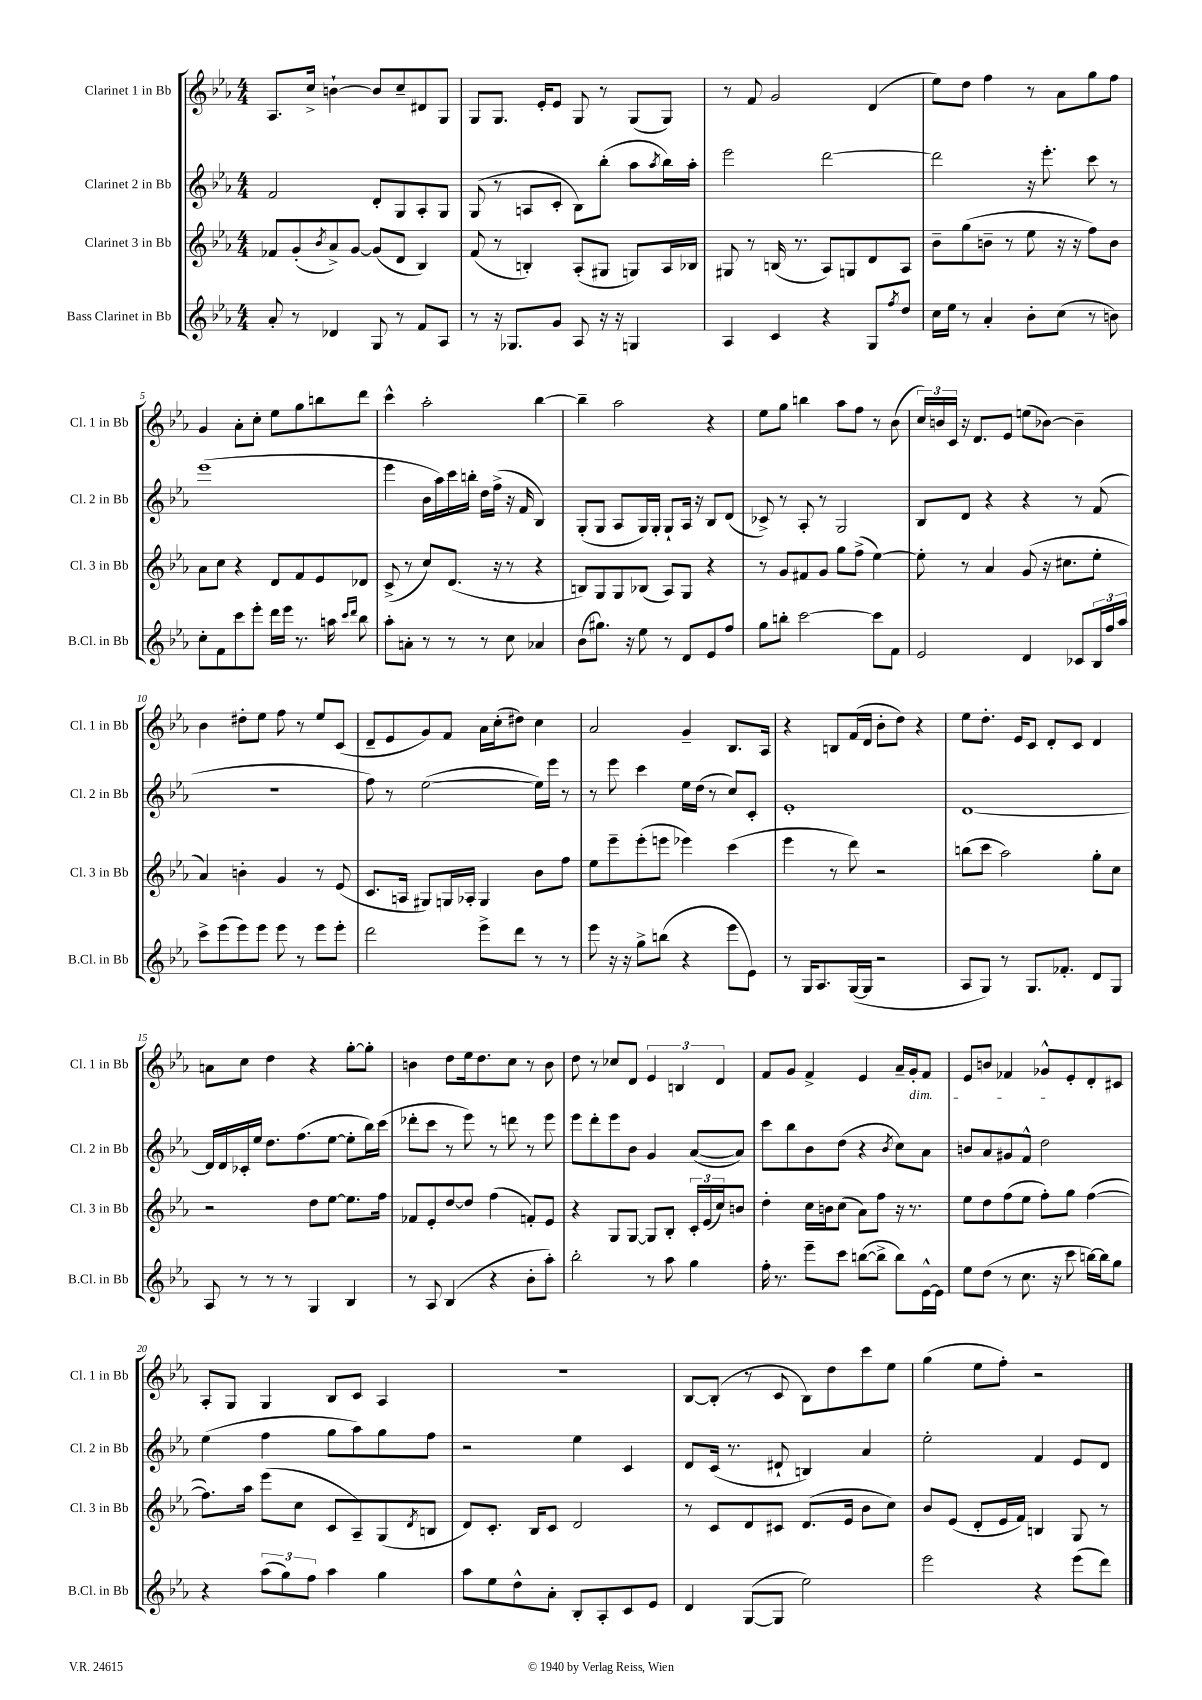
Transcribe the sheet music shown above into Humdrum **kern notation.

**kern	**kern	**kern	**kern
*part4	*part3	*part2	*part1
*staff4	*staff3	*staff2	*staff1
*I"Bass Clarinet in Bb	*I"Clarinet 3 in Bb	*I"Clarinet 2 in Bb	*I"Clarinet 1 in Bb
*I'B.Cl. in Bb	*I'Cl. 3 in Bb	*I'Cl. 2 in Bb	*I'Cl. 1 in Bb
*clefG2	*clefG2	*clefG2	*clefG2
*k[b-e-a-]	*k[b-e-a-]	*k[b-e-a-]	*k[b-e-a-]
*M4/4	*M4/4	*M4/4	*M4/4
=1	=1	=1	=1
8a-'/	8f-X/L	2f/	8.A-/L
8r	(8g'/	.	.
.	.	.	16cc^/Jk
.	8qb-/	.	.
4d-X/	8a-^/)	.	[4bn`\
.	[8g/J	.	.
8G/	(8g/L]	8d'/L	8b/L]
8r	8d/J	8G/	8cc~/
8f/L	4B-/)	8A-'/	8d#X/
8A-/J	.	8G/J	8G/J
=2	=2	=2	=2
8r	(8f/	(8G/	8G/L
16r	8r	8r	8.G/J
8.G-X/L	.	.	.
.	4Bn'/)	8An/L	.
.	.	.	16e-'/KL
8g/J	.	8c'/J	8e-/J
8A-/	(8A-'/L	8B-\L)	8G/
16r	8G#X/J	(8bb-'\J	8r
16r	.	.	.
4Gn/	8Gn/L)	8aa-\L	(8G/L
.	.	8qaa-/	.
.	16A-/L	16bb-\L)	8G/J)
.	16B-X/JJ	16aa-'\JJ	.
=3	=3	=3	=3
4A-/	8G#X/	2eee-\	8r
.	8r	.	8f/
4c/	(16Bn/	.	2g/
.	8.r	.	.
4r	8A-/L)	[2ddd\	.
.	8Gn/	.	.
8G/L	8d/	.	(4d/
8qff/	.	.	.
8dd/J	8A-/J	.	.
=4	=4	=4	=4
16cc\LL	8b-~\L	2ddd\]	8ee-\L)
16ee-\JJ	.	.	.
8r	(8gg\	.	8dd\J
4a-'/	8bn~\J	.	4ff\
.	8r	.	.
8b-'\L	8ee-\	16r	8r
.	.	8.eee-'\	.
(8cc\J	16r	.	8a-\L
.	16r	.	.
8r	8ff\L)	8ccc\	8gg\
8bn\)	8b\J	8r	8ff\J
!!LO:LB:g=z
=5	=5	=5	=5
8cc'\L	8a-\L	(1eee-	4g/
8f\	8cc\J	.	.
8ccc\	4r	.	8a-'\L
8eee-'\J	.	.	8cc'\J
16ddd\LL	8d/L	.	8ee-\L
16eee-\JJ	.	.	.
8.r	8f/	.	8gg\
.	8e-/	.	8bbn\
16aan\	.	.	.
16qqccc/LL	.	.	.
16qqddd/JJ	.	.	.
8bb-\	8d-X/J	.	8ddd\J
=6	=6	=6	=6
8aa-'\L	(8c^/	4eee-\	4ccc^^\
8an'\J	8r	.	.
8r	8cc/L)	16b-\LL	2aa-'\
.	.	16aa-\)	.
8r	(8.d/J	16ccc\	.
.	.	16bbn'\JJ	.
8r	.	16dd\LL	.
.	16r	(16ff^\JJ	.
8cc\	8r	16r	.
.	.	16f/	.
4a-X/	4r	4B-/)	[4bb-\
=7	=7	=7	=7
(8b-\L	8Bn/L)	(8G'/L	4bb-~\]
8.gg#X\J)	8G/	8G/J	.
.	8G/	8A-/L	2aa-\
16r	.	.	.
8ee-\	(8B-X/J	16G/L)	.
.	.	16G'/JJ	.
8r	8A-/L)	8G`/L	.
8d/L	8G/J	16A-/Jk	.
.	.	16r	.
8e-/	4r	8B-/L	4r
8ff/J	.	(8d/J	.
=8	=8	=8	=8
8gg\L	8r	8c-X^/)	8ee-\L
8bbn'\J	8g/L	8r	8gg\J
[2ccc\	8f#X/	8A-'/	4bbn\
.	8g/J	8r	.
.	8gg\L	2G/	8aa-\L
.	(8ff^\J	.	8ff\J
8ccc\L]	[4ee-\)	.	8r
8f\J	.	.	(8b-\
=9	=9	=9	=9
2e-/	8ee-'\]	8B-/L	24cc/LL)
.	.	.	24bn/
.	.	.	24c/JJ
.	8r	8d/J	16r
.	.	.	8.d/L
.	4a-/	4r	.
.	.	.	8e-/J
4d/	(8g/	4r	(8een\L
.	16r	.	[8b-X\J)
.	8.cc#X\L	.	.
8c-X/L	.	8r	4b-~\]
24B-/L	8ee-'\J	(8f/	.
24ff/	.	.	.
24aa-/JJ	.	.	.
!!LO:LB:g=z
=10	=10	=10	=10
8ccc^\L	4a-/)	1r	4b-\
(8eee-\	.	.	.
8eee-\)	4bn'\	.	8dd#X'\L
8eee-\J	.	.	8ee-\J
8eee-\	4g/	.	8ff\
8r	.	.	8r
8eee-\L	8r	.	8ee-/L
8eee-'\J	(8e-/	.	(8c/J
=11	=11	=11	=11
2ddd\	8.c/L	8ff\)	8d~/L
.	.	8r	8e-/
.	16An/Jk	.	.
.	8G#X/L)	([2ee-\	8g/)
.	16Gn/L	.	8f/J
.	16A-X'/JJ	.	.
8eee-^\L	4G/	.	16a-\LL
.	.	.	(16cc'\J
8ddd\J	.	.	8dd#X\J)
8r	8b-\L	16ee-\LL])	4cc\
.	.	16eee-\JJ	.
8r	8ff\J	8r	.
=12	=12	=12	=12
8eee-\	8ee-\L	8r	2a-/
16r	8eee-~\	8eee-\	.
16r	.	.	.
8gg^\L	(8eee-'\	4ccc\	.
(8bbn\J	8eeen\J	.	.
4r	4eee-X\)	16ee-\LL	4g~/
.	.	(16dd\JJ	.
.	.	8r	.
8eee-\L	(4ccc\	8cc/L)	8.B-/L
8e-\J)	.	8c'/J	.
.	.	.	16A-/Jk
=13	=13	=13	=13
8r	4eee-\	1e-'	4r
16G/KL	.	.	.
8.A-/	.	.	.
.	8r	.	8Bn/L
([16G/L	8ddd\)	.	(16f/L
16G/JJ]	.	.	16d/JJ
2r	2r	.	8b-'\L
.	.	.	8dd\J)
.	.	.	4r
=14	=14	=14	=14
8A-/L	(8bbn\L	[1d	8ee-\L
8G/J)	8ccc\J	.	8.dd'\J
8r	2aa-\)	.	.
.	.	.	16e-/KL
8.G/L	.	.	8c/J
.	.	.	8d'/L
8.f-X'/J	.	.	.
.	.	.	8c/J
8d/L	8gg'\L	.	4d/
8G/J	8cc\J	.	.
!!LO:LB:g=z
=15	=15	=15	=15
8A-/	2r	16d/LL]	8an\L
.	.	16d/	.
8r	.	16c-X'/	8cc\J
.	.	16ee-/JJ	.
8r	.	8.dd\L	4dd\
8r	.	.	.
.	.	(8.ff\	.
4G/	8dd\L	.	4r
.	[8ee-\J	[8ee-\J	.
4B-/	8.ee-\L]	8ee-'\L]	[8gg'\L
.	.	16bb-\L)	8gg'\J]
.	16ff\Jk	(16ccc\JJ	.
=16	=16	=16	=16
8r	8f-X/L	8ddd-X'\L	4bn\
8A-/	8e-'/	8ccc\J	.
(4B-/	[8dd/	8r	8dd\L
.	8dd/J]	8eee-\)	16ee-\k
.	.	.	8.dd\
4r	(4ff\	8r	.
.	.	8dddn\	8cc\J
8b-'\L	8fn'/L)	8r	8r
8aa-'\J)	8e-/J	8eee-\	8b\
=17	=17	=17	=17
2bb-'\	4r	8eee-\L	8dd\
.	.	8ddd'\	8r
.	8G/L	8eee-\	8cc-X/L
.	[8G/J	8b-\J	8d/J
8r	8G/L]	4g/	6e-/
8aa-\	8B-'/J	.	.
.	.	.	6Bn/
4gg\	24c'/LL	([8a-/L	.
.	(24e-/	.	.
.	24cc/J)	.	6d/
.	8bn/J	8a-/J])	.
=18	=18	=18	=18
16ff'\	4dd'\	8ccc\L	8f/L
8.r	.	.	.
.	.	8bb-\	8g/J
8eee-~\L	16cc\LL	8b-\	4f^/
.	16bn\J	.	.
8ccc\J	(8cc\J	(8dd\J	.
([8bbn\L	8a-\L)	4r	4e-/
8bb^\J]	8ff\J	.	.
.	.	8qb-/	.
8bb\L)	16r	8cc\L)	16a-~/LL
!	!	!	!LO:TX:b:i:t=dim.
.	8.r	.	16g'/J
[16e-^^\L	.	8a-\J	8f/J
16e-\JJ]	.	.	.
=19	=19	=19	=19
8ee-\L	8ee-\L	8bn/L	8e-/L
(8dd\J	8dd\	8a-/	8bn/J
8r	(8ff\	8g#X/	4f-X/
8.cc\	8ee-\J	8f^^/J	.
.	8ff'\L)	2dd\	8g-X^^/L
16r	.	.	.
8ccc\	8gg\J	.	8e-'/
[16bbn\LL)	([4ff\	.	8d'/
16bb\J]	.	.	.
8gg\J	.	.	8c#X/J
!!LO:LB:g=z
=20	=20	=20	=20
4r	8.ff\L])	(4ee-\	8A-'/L
.	.	.	8G/J
.	16aa-\Jk	.	.
(12aa-\L	(8eee-\L	4ff\	4G/
12gg\)	.	.	.
.	8cc\J	.	.
12ff\J	.	.	.
4aa-\	8c/L	8gg\L	8B-/L
.	8A-~/)	8aa-\)	8c/J
4gg\	(8G/	8gg\	4A-/
.	8qd/	.	.
.	8Bn/J	8ff\J	.
=21	=21	=21	=21
8aa-\L	8d/L)	2r	1r
8ee-\	8.c'/J	.	.
8dd^^\	.	.	.
.	16B-/KL	.	.
8a-'\J	8c/J	.	.
8B-'/L	2d/	4ee-\	.
8A-'/	.	.	.
8c/	.	4c/	.
8e-/J	.	.	.
=22	=22	=22	=22
4d/	8r	8d/L	[8B-/L
.	8c/L	(16c/Jk	(8B-'/J]
.	.	8.r	.
([8G/L	8d/	.	8r
8G/J]	8c#X/J	8d#X`/	8c/
2ee-\)	(8.d/L	4Bn/)	8B-\L)
.	.	.	8dd\
.	16e-/Jk	.	.
.	8b-\L	4a-/	8ccc\
.	8cc\J)	.	8ee-\J
=23	=23	=23	=23
2eee-\	8b-/L	2ee-'\	(4gg\
.	(8e-/J	.	.
.	8d'/L	.	8ee-\L
.	16e-/L	.	8ff'\J)
.	16f/JJ)	.	.
4r	4Bn/	4f/	2r
(8eee-\L	8G/	8e-/L	.
8ddd\J)	8r	8d/J	.
==	==	==	==
*-	*-	*-	*-
